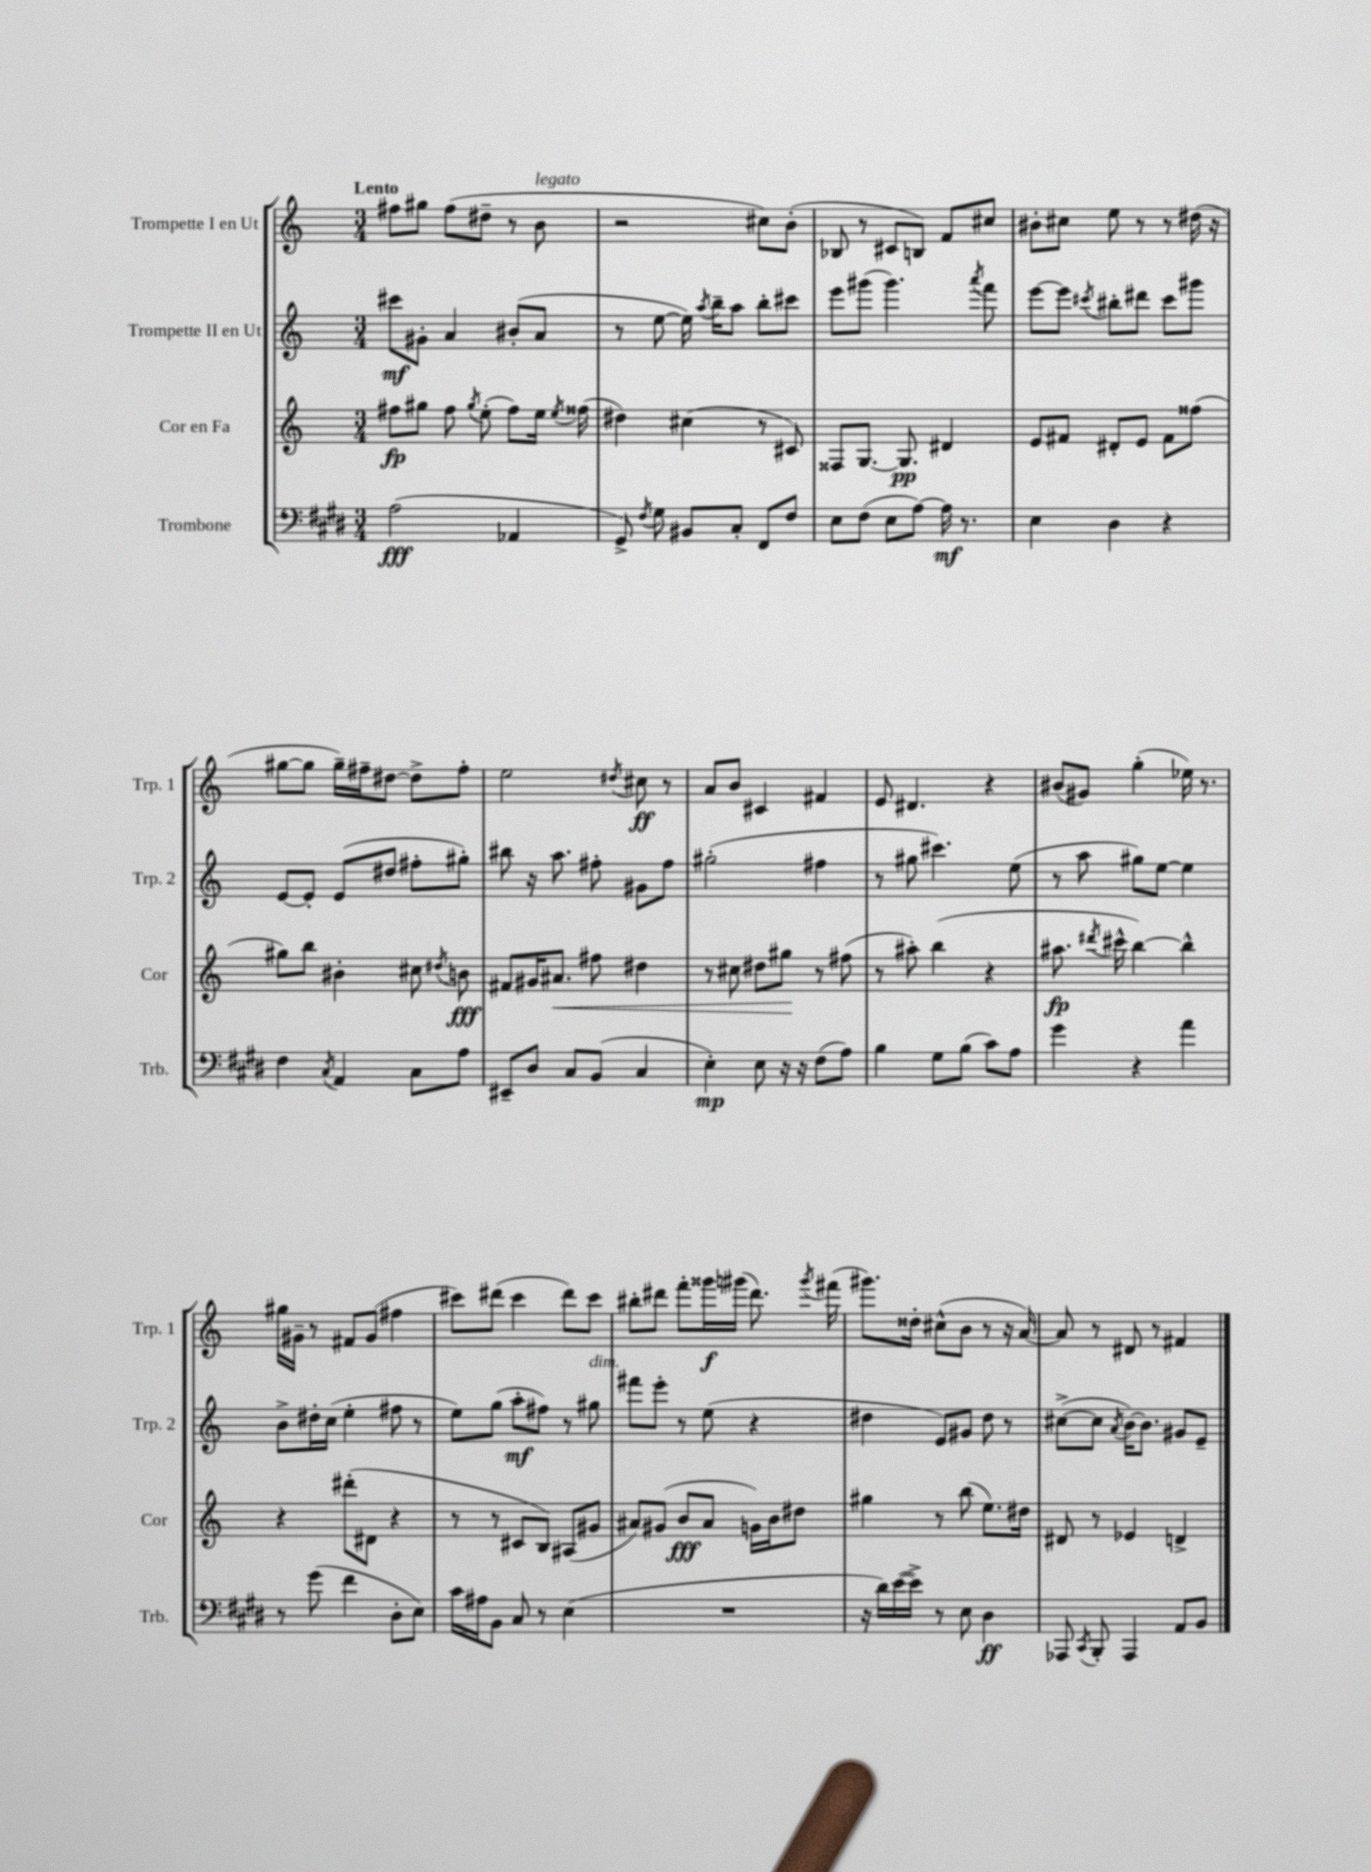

**kern	**dynam	**kern	**dynam	**kern	**dynam	**kern	**dynam
*part4	*part4	*part3	*part3	*part2	*part2	*part1	*part1
*staff4	*staff4	*staff3	*staff3	*staff2	*staff2	*staff1	*staff1
*I"Trombone	*	*I"Cor en Fa	*	*I"Trompette II en Ut	*	*I"Trompette I en Ut	*
*I'Trb.	*	*I'Cor	*	*I'Trp. 2	*	*I'Trp. 1	*
*clefF4	*	*clefG2	*	*clefG2	*	*clefG2	*
*k[f#c#g#d#]	*	*k[]	*	*k[]	*	*k[]	*
*M3/4	*	*M3/4	*	*M3/4	*	*M3/4	*
=1	=1	=1	=1	=1	=1	=1	=1
!	!	!	!	!	!	!LO:TX:a:B:t=Lento	!
(2A\	fff	8ff#X\L	fp	8ccc#X\L	mf	8ff#X\L	.
.	.	8gg#X\J	.	8g#X'\J	.	8gg#X\J	.
.	.	8ff#\	.	4a/	.	(8ff#\L	.
.	.	8qgg#/	.	.	.	.	.
.	.	(8ee'\	.	.	.	8dd#X~\J	.
4AA-X/	.	8ff#\L)	.	(8b#X'/L	.	8r	.
!	!	!	!	!	!	!LO:TX:a:i:t=legato	!
.	.	16ee\Jk	.	8a/J	.	8b\	.
.	.	8qee/	.	.	.	.	.
.	.	(16ff##X\	.	.	.	.	.
=2	=2	=2	=2	=2	=2	=2	=2
8GG#^/)	.	4dd#X\)	.	8r	.	2r	.
8qF#/	.	.	.	.	.	.	.
8G#\	.	.	.	[8ee\	.	.	.
8BB#X/L	.	(4cc#X\	.	16ee\])	.	.	.
.	.	.	.	8qaa/	.	.	.
.	.	.	.	16bb~\KL	.	.	.
8C#'/J	.	.	.	8aa\J	.	.	.
8FF#/L	.	8r	.	8bb'\L	.	8cc#X\L)	.
8F#/J	.	8c#X/)	.	8ccc#X\J	.	(8b'\J	.
=3	=3	=3	=3	=3	=3	=3	=3
8E\L	.	8F##X/L	.	8eee\L	.	8B-X/	.
(8F#\J	.	[8.G/J	.	(8ggg#X\J	.	8r	.
8E\L	.	.	.	4.ggg#\)	.	8c#X/L	.
.	.	8.G/]	pp	.	.	.	.
[8A\J)	.	.	.	.	.	8Bn/J)	.
16A\]	mf	4d#X/	.	.	.	8f/L	.
8.r	.	.	.	.	.	.	.
.	.	.	.	8qaaa/	.	.	.
.	.	.	.	8fff\	.	8cc#X/J	.
=4	=4	=4	=4	=4	=4	=4	=4
4E\	.	8e/L	.	[8eee\L	.	8b#X'\L	.
.	.	8f#X/J	.	8eee\J]	.	8cc#X\J	.
.	.	.	.	8qccc#X/	.	.	.
4D#\	.	8d#X'/L	.	8bb#X'\L	.	8ee\	.
.	.	8e/J	.	8ddd#X\J	.	8r	.
4r	.	8f#\L	.	8ccc#\L	.	8r	.
.	.	(8ff##X\J	.	8ggg#X\J	.	(16dd#X\	.
.	.	.	.	.	.	16r	.
!!LO:LB:g=z
=5	=5	=5	=5	=5	=5	=5	=5
4F#\	.	8gg#X\L)	.	[8e/L	.	[8gg#X\L	.
.	.	8bb\J	.	8e'/J]	.	8gg#\J]	.
8qC#/	.	.	.	.	.	.	.
4AA/	.	4b#X'\	.	(8e/L	.	16gg#~\LL)	.
.	.	.	.	.	.	16ff#X~\J	.
.	.	.	.	8dd#X/J	.	[8dd#X\J	.
8C#\L	.	8cc#X\	.	8ff#X'\L	.	8dd#^\L]	.
.	.	8qdd#X/	.	.	.	.	.
8A\J	.	8bn\	fff	8gg#X'\J)	.	8ff#'\J	.
=6	=6	=6	=6	=6	=6	=6	=6
8EE#X~/L	.	8f#X/L	.	8bb#X\	.	2ee\	.
8D#/J	.	16g#X/K	.	16r	.	.	.
!	!	!	!LO:HP:b	!	!	!	!
.	.	8.a#X/J	<	8.aa\	.	.	.
8C#/L	.	.	.	.	.	.	.
(8BB/J	.	8ff#X\	.	8ff#X'\	.	.	.
.	.	.	.	.	.	8qdd#X/	.
4C#/	.	4dd#X\	.	8g#X\L	.	8cc#X\	ff
.	.	.	.	8ff#\J	.	8r	.
=7	=7	=7	=7	=7	=7	=7	=7
4E'\)	mp	8r	.	(2gg#X'\	.	8a/L	.
.	.	8cc#X\	.	.	.	8b/J	.
8E\	.	8dd#X\L	.	.	.	4c#X/	.
16r	.	8gg#X\J	.	.	.	.	.
16r	.	.	.	.	.	.	.
(8F#\L	.	8r	[	4ff#X\	.	4f#X/	.
8A\J)	.	(8ff#X\	.	.	.	.	.
=8	=8	=8	=8	=8	=8	=8	=8
4B\	.	8r	.	8r	.	8e/	.
.	.	8aa#X'\)	.	8gg#X\	.	4.d#X/	.
8G#\L	.	(4bb\	.	4.ccc#X\)	.	.	.
(8B\J	.	.	.	.	.	.	.
8c#\L)	.	4r	.	.	.	4r	.
8A\J	.	.	.	(8ee\	.	.	.
=9	=9	=9	=9	=9	=9	=9	=9
4g#\	.	8.aa#X\	fp	8r	.	(8b#X/L	.
.	.	.	.	8aa\	.	8g#X/J)	.
.	.	8qddd#X/	.	.	.	.	.
.	.	16ccc#X^^\	.	.	.	.	.
4r	.	[4bb\)	.	8gg#X\L)	.	(4gg'\	.
.	.	.	.	[8ee\J	.	.	.
4a\	.	4bb^^\]	.	4ee\]	.	16ee-X\)	.
.	.	.	.	.	.	8.r	.
!!LO:LB:g=z
=10	=10	=10	=10	=10	=10	=10	=10
8r	.	4r	.	8b^\L	.	16gg#X\LL	.
.	.	.	.	.	.	16g#X~\JJ	.
(8g#\	.	.	.	16dd#X'\L	.	8r	.
.	.	.	.	(16cc\JJ	.	.	.
4f#\	.	(8ddd#X'\L	.	4ee'\	.	8f#X/L	.
.	.	8d#X\J	.	.	.	(8g#/J	.
8D#'\L	.	4r	.	8ff#X\	.	4ff#X\	.
8E\J)	.	.	.	8r	.	.	.
=11	=11	=11	=11	=11	=11	=11	=11
16c#\LL	.	8r	.	8ee\L)	.	8ccc#X\L)	.
16A#X\J	.	.	.	.	.	.	.
8BB\J	.	8r	.	(8gg\J	.	(8ddd#X\J	.
8C#/	.	8c#X/L	.	8aa'\L	mf	4ccc#\	.
8r	.	8B/J)	.	8ff#X\J)	.	.	.
(4E\	.	(8A#X/L	.	8r	.	8ddd#\L)	.
!	!	!	!	!LO:TX:a:i:t=dim.	!	!	!
.	.	8g#X/J	.	8gg#X\	.	8ccc#\J	.
=12	=12	=12	=12	=12	=12	=12	=12
2.r	.	8a#X/L)	.	8fff#X\L	.	8bb#X'\L	.
.	.	(8g#X/J	.	8eee'\J	.	8ddd#X\J	.
.	.	8b/L	fff	8r	.	8fff'\L	.
.	.	8a#/J	.	(8ee\	.	16ggg##X\L	f
.	.	.	.	.	.	(16ggg#X\JJ	.
.	.	16gn\LL)	.	4r	.	8.ddd#\)	.
.	.	16b\J	.	.	.	.	.
.	.	8dd#X\J	.	.	.	.	.
.	.	.	.	.	.	8qggg#/	.
.	.	.	.	.	.	(16fff#X\	.
=13	=13	=13	=13	=13	=13	=13	=13
16r	.	4gg#X\	.	4dd#X\	.	8.ggg#X\L)	.
16d#\LL)	.	.	.	.	.	.	.
([16e\	.	.	.	.	.	.	.
16e^\JJ])	.	.	.	.	.	16dd##X'\Jk	.
8r	.	8r	.	8e/L)	.	(8cc#X^^\L	.
8E\	.	(8bb\	.	8g#X/J	.	8b\J	.
4D#\	ff	8.ee\L)	.	8dd#\	.	8r	.
.	.	.	.	8r	.	16r	.
.	.	16dd#X\Jk	.	.	.	[16a/)	.
=14	=14	=14	=14	=14	=14	=14	=14
8AAA-X/	.	8d#X/	.	([8cc#X^\L	.	8a/]	.
8qCC#/	.	.	.	.	.	.	.
8BBB'/	.	8r	.	8cc#\J]	.	8r	.
.	.	.	.	8qa/	.	.	.
4AAA-/	.	4e-X/	.	[16b\KL)	.	8d#X/	.
.	.	.	.	8.b\J]	.	.	.
.	.	.	.	.	.	8r	.
8AA/L	.	4dn^/	.	8g#X/L	.	4f#X/	.
8BB/J	.	.	.	8e~/J	.	.	.
==	==	==	==	==	==	==	==
*-	*-	*-	*-	*-	*-	*-	*-
